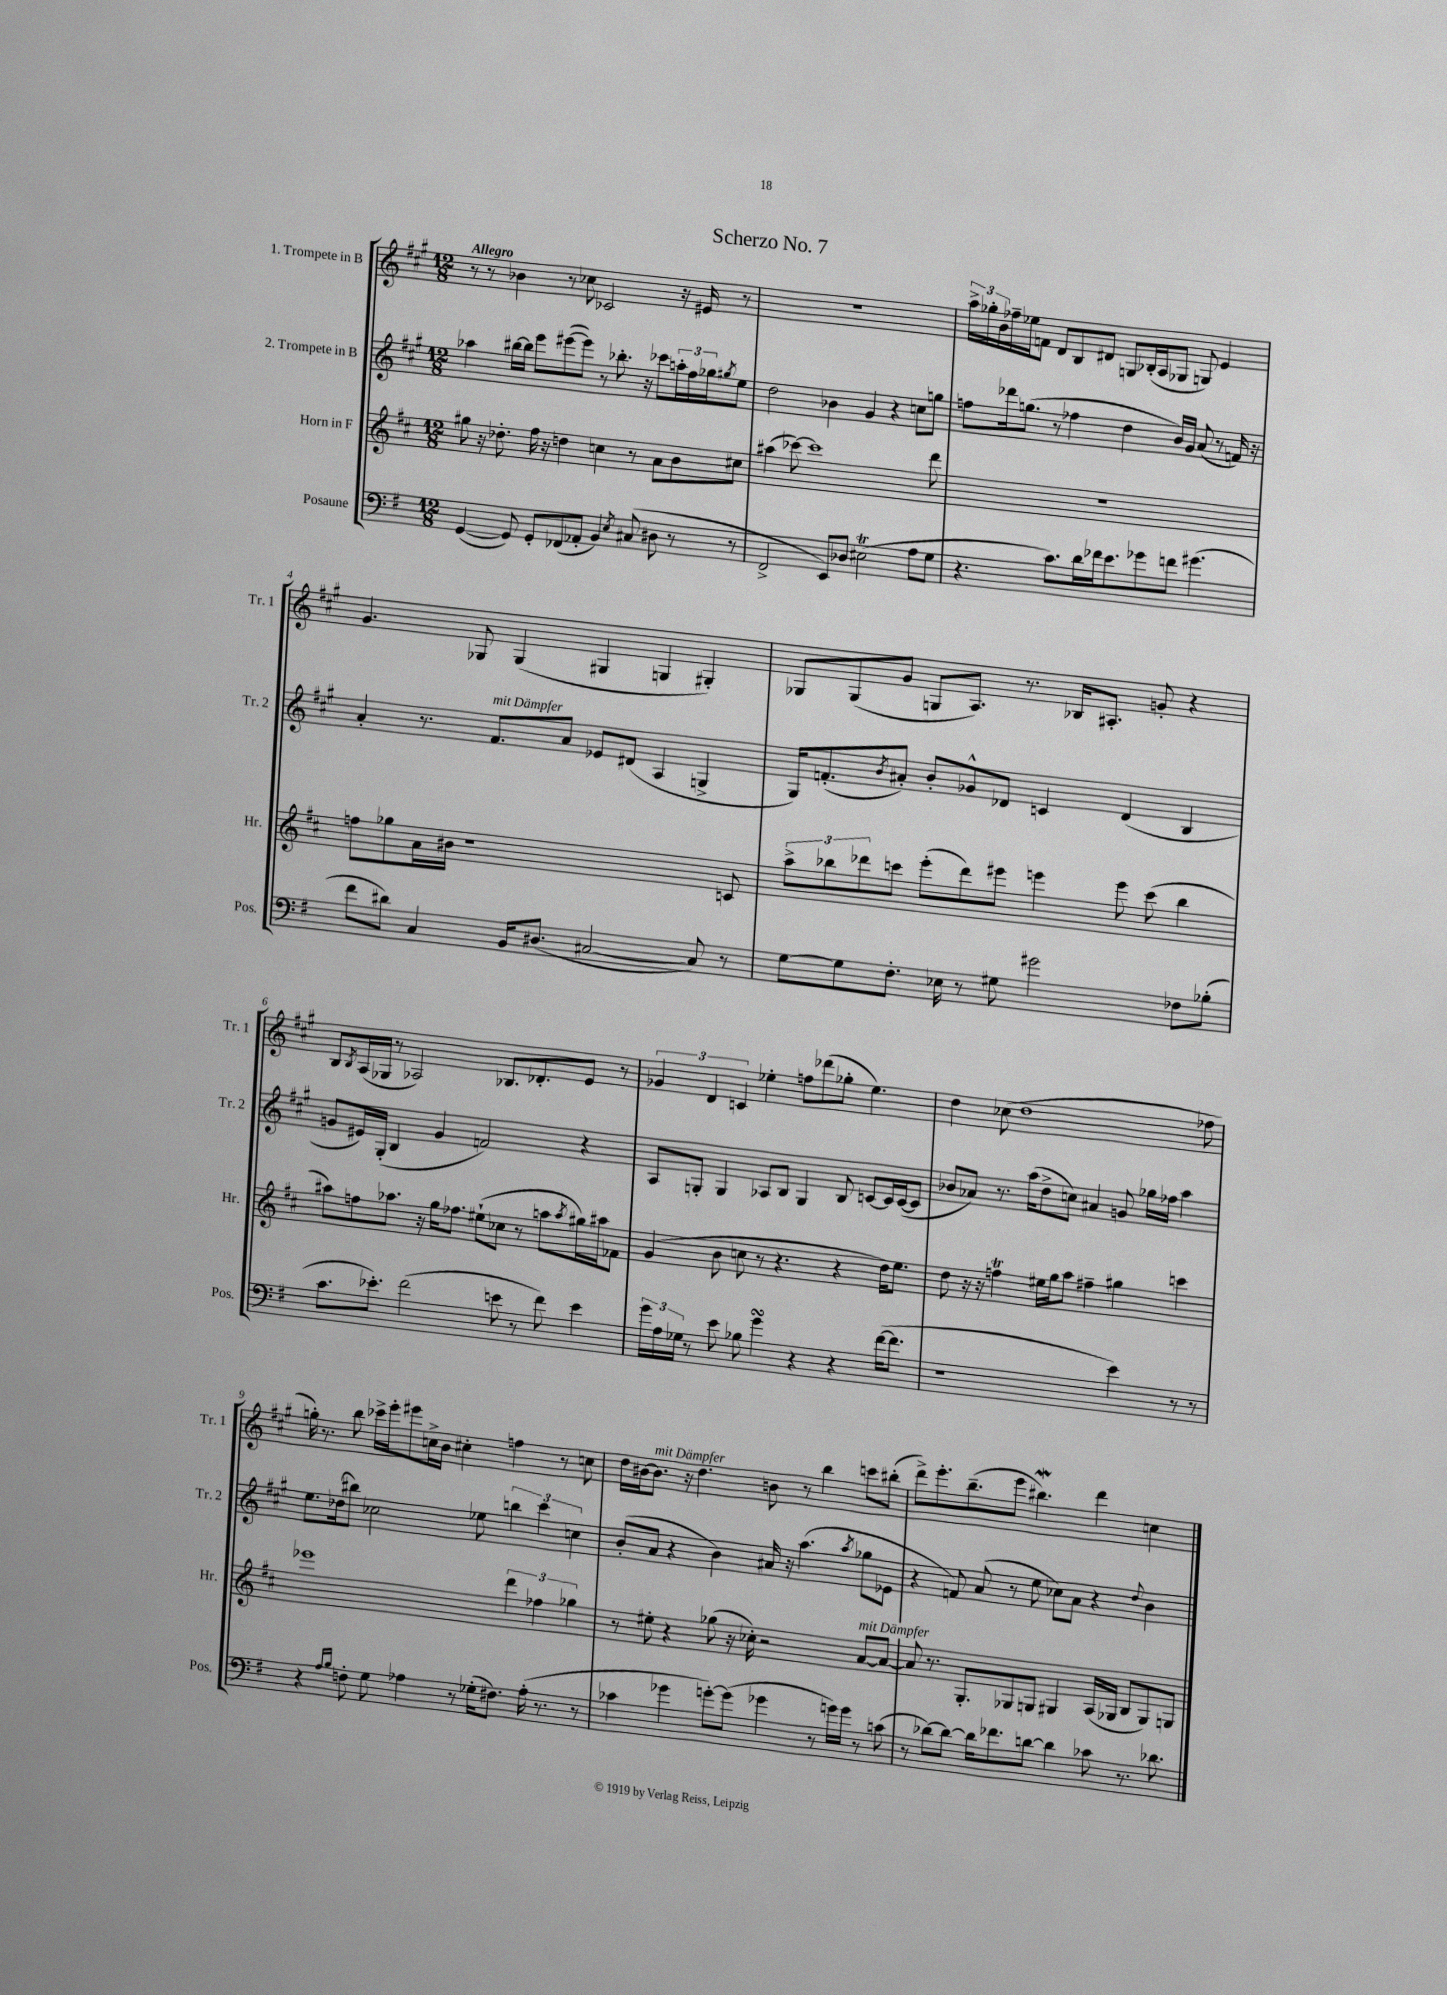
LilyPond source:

\header { title = "Scherzo No. 7" }
<<
\new StaffGroup <<
\new Staff = "s0" \with { instrumentName = "1. Trompete in B" shortInstrumentName = "Tr. 1" } {
    \clef treble \key a \major \numericTimeSignature \time 12/8 \tempo "Allegro"
    r8 r8 bes'4 r8 ces''8 ces'2 r16 eis'16 r8 |
    R1. |
    \tuplet 3/2 { a''16-> ges''16-. b'16 } fes''16-- ees''16 f'8 d'8 b8 dis'8 g8 bes16-.( a16 ges8 g8) e'4 |
    gis'4. ges8 ges4( gis4 g4 gis4-.) |
    ges8 ges8( gis'8 g8 a8.) r8. bes16 ais8.-. g'8-. r4 |
    b8 \acciaccatura { b8 } a16( ges16 r8 aes2) bes8. des'8.-. e'8 r8 |
    \tuplet 3/2 { ges'4 d'4 c'4 } ees''4-. f''8 des'''8( ges''8-. ees''4.) |
    d''4 ces''8( d''1 fes''8 |
    g''16-.) r8. b''8 ces'''16-> e'''16-. eis'''8 c''16-> b'16 cis''4-. f''4 r8 c''8 |
    d''16 bis'16~ bis'8.^\markup { \italic "mit Dämpfer" } r16 d''4. b'8 r8 b''4 c'''8 bis''8-.( |
    d'''8->) e'''8.-. b''8.--( e'''8 bis''4.\mordent) d'''4 c''4 \bar "|." |
}
\new Staff = "s1" \with { instrumentName = "2. Trompete in B" shortInstrumentName = "Tr. 2" } {
    \clef treble \key a \major \numericTimeSignature \time 12/8
    aes''4 bis''16~ bis''16 e'''8 eis'''8~( eis'''8) r8 bes''8.-. r16 ces'''8 \tuplet 3/2 { a''16-. fis''16 ges''16 } \acciaccatura { gis''8 } e''8 |
    d''2 bes'4 gis'4 r4 c''8 g''8 |
    f''8 des'''16 g''8.( r8 fes''4 d''4 b'16) gis'16 a'8( r8 f'16) r16 |
    a'4-. r8. fis'8.^\markup { \italic "mit Dämpfer" } a'8 ees'8 dis'8( a4 g4-> |
    gis16) f'8.-.( \acciaccatura { b'8 } ais'8-.) b'8-. ges'8-^ des'8 c'4 des'4( b4 |
    g'8 eis'16) gis16-.( b4 g'4 f'2) r4 |
    a8 g8-. g4 aes8 b8 g4 b8 c'8~ c'16 c'16~( c'8 |
    bes'8 aes'8) r8. a''16( d''8-> c''8) ais'4 g'8 ges''16 fes''16 a''4 |
    e''8. des''16( bis''8) ces''2 ees''8 \tuplet 3/2 { b''4 cis'''4 c''4 } |
    b'8-.( a'8 r4 b'4) ais'16 r16 a''4.( \acciaccatura { a''8 } ges''8 ees'8 |
    r4 f'8) a'8( r8 e''8 ces''8) a'8 r4 \appoggiatura { d''8 } b'4 \bar "|." |
}
\new Staff = "s2" \with { instrumentName = "Horn in F" shortInstrumentName = "Hr." } {
    \clef treble \key d \major \numericTimeSignature \time 12/8
    gis''8 r16 des''8.-. fis''16 r16 d''4 c''4 r8 a'8 b'8 cis''8 |
    ais''4( ces'''8~) ces'''1 d'''8 |
    R1. |
    f''8 ges''8 a'16 bis'16 r1 c'8 |
    \tuplet 3/2 { a''8-> bes''8 des'''8 } c'''8 e'''8-.( des'''8) eis'''8 e'''4 e'''8 c'''8( bes''4 |
    ais''8) f''8 aes''8. r16 g''16 fes''8. eis''8-!( ces''8 r8 a''8 \acciaccatura { a''8 } gis''16) ais''16 fes'8 |
    g'4( b'8 c''8 r8 r4. r4 d''16) e''8. |
    d''8 r16 r16 f''4\trill eis''16 g''16 a''8 fis''4-- gis''4 c'''4 |
    ees'''1 \tuplet 3/2 { d'''4 fes''4 ges''4 } |
    r8 eis''8-. r4 ges''8( r16 ces''16-.) r2 a'8~^\markup { \italic "mit Dämpfer" } a'8~ |
    a'8 r8. g8.-. ges8 g8 gis4 a16( ges16 b8 ges8) g8 \bar "|." |
}
\new Staff = "s3" \with { instrumentName = "Posaune" shortInstrumentName = "Pos." } {
    \clef bass \key g \major \numericTimeSignature \time 12/8
    g,4~( g,8) g,8-. fes,8( aes,8-. b,4) \acciaccatura { e8 } cis8( dis8 r8 r8 |
    fis,2-> e,8) des8 eis2\trill( a8 g8 |
    r4. c'8.) d'16 fes'16 e'8. ges'8 f'8 gis'4.( |
    fis'8 dis'8) c4 b,16 dis8.( cis2~ cis8) r8 |
    g8~ g8 fis8.-. ees16 r8 gis8 gis'2 fes8 bes8-.( |
    c'8. ees'8.-.) fis'2( e'8 r8 fis'8) e'4 |
    \tuplet 3/2 { g'16 a16 ges16 } r8 e'8 bes8 g'4\turn r4 r4 fis'16~( fis'8. |
    r1 e'4) r8 r8 |
    r4 \grace { a16 b16 } f8-. g8 aes4 r8 ges16-.( fis8.) aes16-.( r8. r8 |
    ces'4 ges'4 g'8~-.) g'8( ges'4 r8 g'16) g'16 r8 c'8( |
    r8 des'8~) des'8~ des'16 fes'8. d'8~ d'4 ces'8 r8. des'8. \bar "|." |
}
>>
>>
